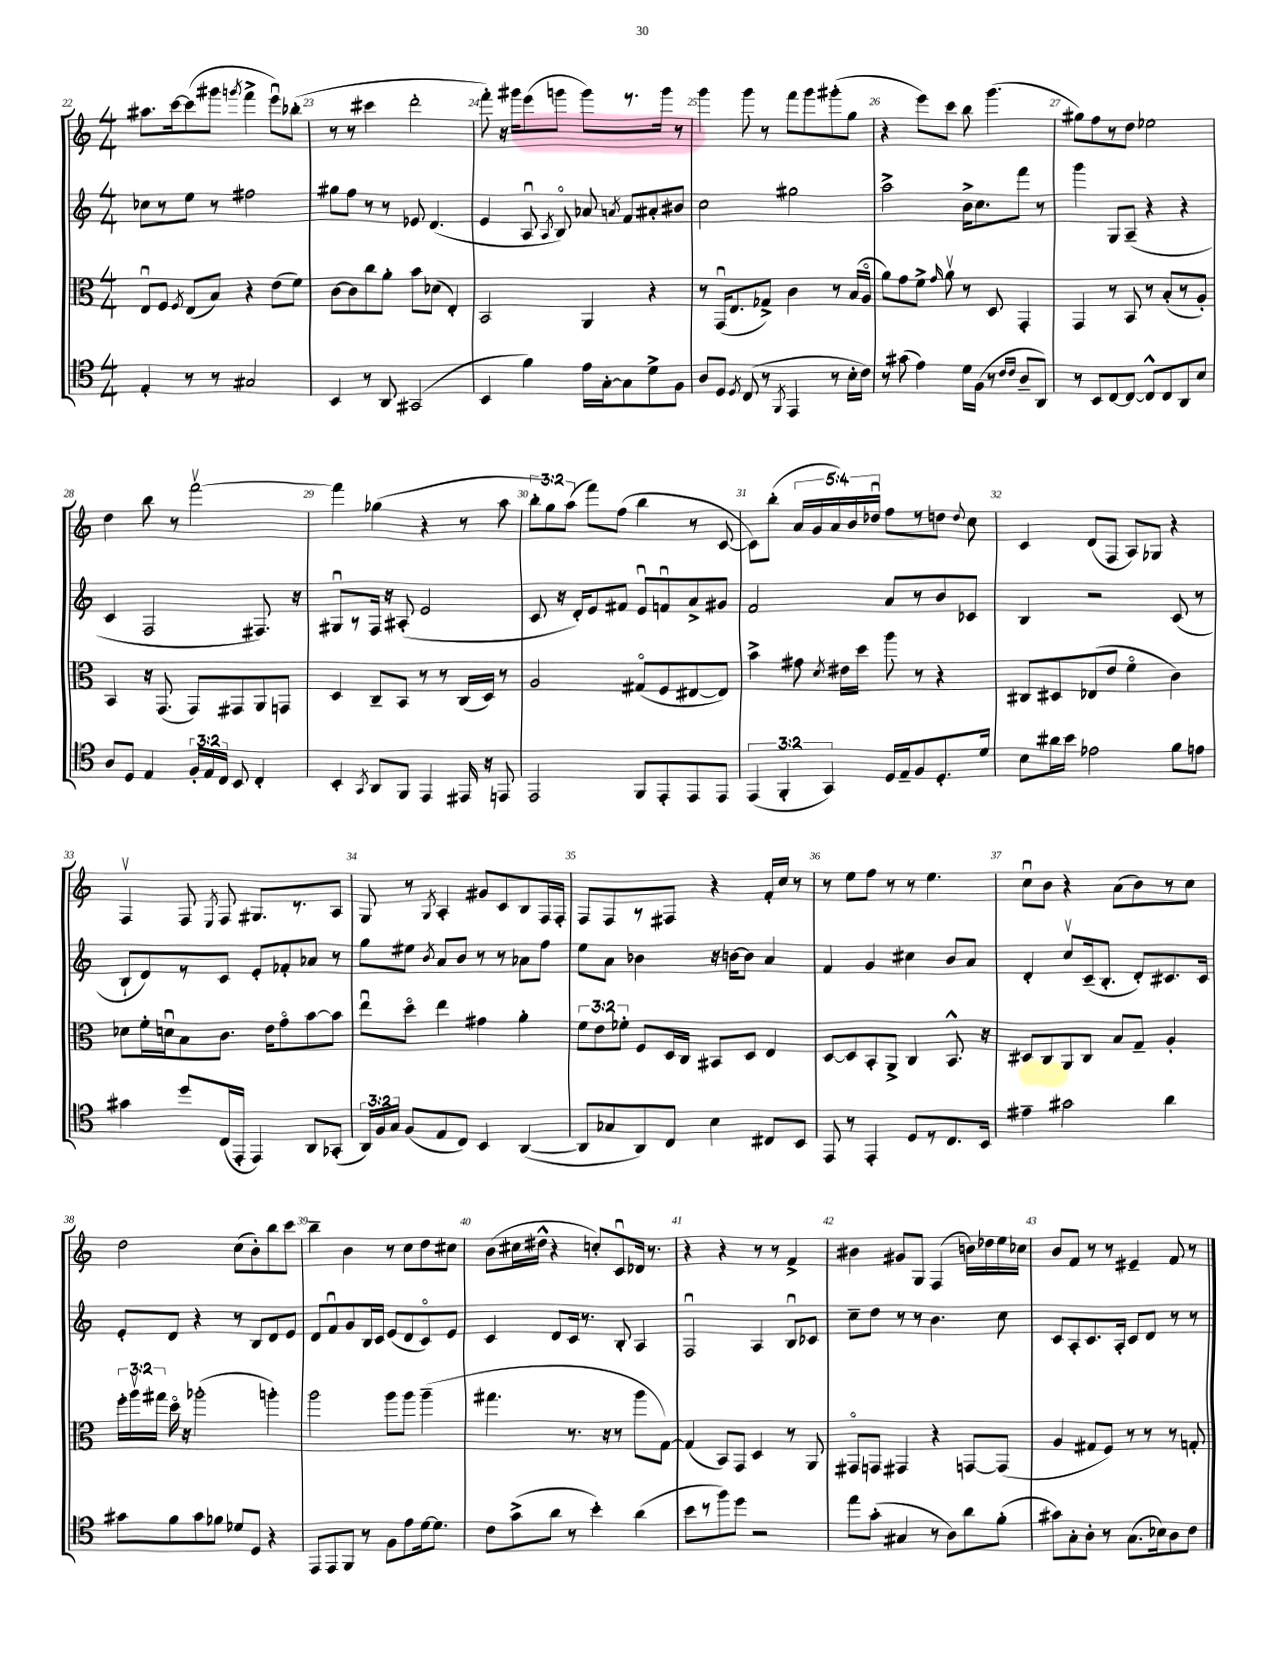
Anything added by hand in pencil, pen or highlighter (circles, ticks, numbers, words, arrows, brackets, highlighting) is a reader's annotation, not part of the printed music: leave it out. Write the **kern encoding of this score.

**kern	**kern	**kern	**kern
*staff4	*staff3	*staff2	*staff1
*clefC4	*clefC3	*clefG2	*clefG2
*k[]	*k[]	*k[]	*k[]
*M4/4	*M4/4	*M4/4	*M4/4
4E'	8Eu	8cc-	8.aa#
.	8F	8r	.
.	.	.	[16ccc
.	8qF	.	.
8r	(8E	8ee	(8ccc]
8r	8B)	8r	8ggg#
.	.	.	8qggg
2G#	4r	2ff#	4fff^
.	(8e	.	8eeeu)
.	8f)	.	(8bb-'
=	=	=	=
4BB	[8c	8gg#	8r
.	8c]	8ff	8r
8r	8cc	8r	4ccc#
8AA	8a'	8r	.
(2GG#	8b	8e-	2ddd'
.	(8d-	(4.d	.
.	4E')	.	.
=	=	=	=
4BB	2BB	4e	8fff')
.	.	.	16r
.	.	.	16ggg#
4f)	.	8Au	(8eee
.	.	8qA	.
.	.	8Bo)	8ggg
16e	4AA	8a-	8ggg)
[16G'	.	.	.
.	.	8qa	.
8G]	.	8f	8.r
8d^	4r	8a#'	.
.	.	.	16ggg
8F	.	8b#	8r
=	=	=	=
8A	8r	2cc	4ggg
8D	(16GGu	.	.
.	8.E	.	.
8qD	.	.	.
(8C	.	.	8ggg
8r	8G-^)	.	8r
8qFF	.	.	.
4EE	4c	2gg#	8fff
.	.	.	8ggg
8r	8r	.	(8ggg#'
16B'	(16B	.	8gg
16c)	16Ao	.	.
=	=	=	=
8r	8a)	2aa^	4r
(8g#	8g	.	.
4e)	8f^	.	8eee)
.	16qqg	.	.
.	8av	.	8ccc
16d	8r	16b^	8bb
(16F	.	8.cc	.
8r	8D	.	(4.ggg
16qqc	.	.	.
16qqc	.	.	.
8A~	4GG'	8fff	.
8AA)	.	8r	.
=	=	=	=
8r	4GG	4ggg	8gg#)
8BB	.	.	8ff
[8C	8r	8G	8r
8C_	8BB	(8A~	8dd
8C^^]	8r	4r	2ee-
8C	(8B'	.	.
8AA	8r	4r	.
8B	8A')	.	.
=	=	=	=
8A	4BB	4c	4dd
8D	.	.	.
4E	16r	2F	8bb
.	(8.GG	.	.
.	.	.	8r
24F'	8GG)	.	[2fffv
24E	.	.	.
24C	.	.	.
8BB	8GG#	.	.
4C'	8AA	8.F#)	.
.	8GG	.	.
.	.	16r	.
=	=	=	=
4BB'	4D	8G#u	4fff]
.	.	8r	.
8qGG	.	.	.
8AA	8C~	16F	(4gg-
.	.	16r	.
8FF	8BB	(8A#'	.
4EE	8r	2e	4r
.	8r	.	.
16EE#	(16C	.	8r
16r	16D)	.	.
8EE	8r	.	8aa
=	=	=	=
2EE	2A	8c	12bb'
.	.	.	12gg)
.	.	16r	.
.	.	.	(12aa
.	.	16d')	.
.	.	8e	8fff)
.	.	8f#	(8ff
8FF	(8G#o	8eu	4bb
8EE'	8F	8fu	.
8EE	[8E#	8a^	8r
8EE	8E#])	8g#	[8c
=	=	=	=
(6EE	4b^	2f	8c])
.	.	.	(8bb'
6FF'	.	.	.
.	8g#	.	20a
.	.	.	20g
6GG)	.	.	.
.	.	.	20a)
.	8qd	.	.
.	16e#	.	.
.	.	.	20b
.	16dd	.	.
.	.	.	20dd-u
16D	8aa	8a	8ff
16E~	.	.	.
8F	8r	8r	8r
8.D'	4r	8b	8dd
.	.	.	8qqdd
.	.	8c-	8cc
16d	.	.	.
=	=	=	=
8B	8C#	4B	4c
16a#	8D#	.	.
16b	.	.	.
2e-	(8E-	2r	(8d
.	8e	.	8F
.	4fo	.	8A)
.	.	.	8G-
8f	4c)	(8c	4r
8e	.	8r	.
=	=	=	=
4g#	8d-	8B`	4Fv
.	16f'	8d)	.
.	16du	.	.
8dd	8B	8r	8F
.	.	.	8qE
(16C	8.c	8c	8F
16EE'	.	.	.
4EE)	.	8e'	8.G#
.	16e	.	.
.	8go	8f-'	.
.	.	.	8.r
8AA	[8b	8a-	.
(8GG-'	8b]	8r	8A
=	=	=	=
24AA)	8eeu	8gg	8G
24F	.	.	.
24G	.	.	.
(8F	8ddo	8ee#	8r
.	.	8qb	8qG
8E	4ee	8a	4A'
8C)	.	8b	.
4BB	4g#	8r	8g#
.	.	8r	8c
([4AA	4a'	8a-	8B
.	.	8ff	16F
.	.	.	16F'
=	=	=	=
8AA]	12f	8ee	8F
.	12e	.	.
8G-	.	8a	8F
.	12f-'	.	.
8AA)	8F	4b-	8r
8C	16D	.	8F#
.	16C	.	.
4B	8BB#	16r	4r
.	.	[16b	.
.	8D	8b]	.
8C#	4E	4a	16f'
.	.	.	16cc
8BB	.	.	8r
=	=	=	=
8EE	[8D	4f	8r
8r	8D]	.	8ee
4EE'	8BB'	4g	8ff
.	8AA^	.	8r
8D	4C	4cc#	8r
8r	.	.	4.ee
8.C	8.BB^^	8b	.
.	.	8a	.
16BB	16r	.	.
=	=	=	=
4e#~	8D#	4d'	8ccu
.	8C	.	8b
2g#	8AA	8ccv	4r
.	8C	(16c~	.
.	.	8.B'	.
.	8B	.	(8a
.	8G~	8d')	8b)
4a	4A'	8.c#	8r
.	.	.	8cc
.	.	16c#	.
=	=	=	=
8g#	24ff'	8e'	2dd
.	24aav	.	.
.	24gg#	.	.
8f	16ddo	8d	.
.	16r	.	.
8g#	(2aa-'	4r	.
8f-	.	.	.
8d-	.	8r	(8cc
8D	.	8B	8b')
4r	4aa')	8d	8bb
.	.	8e	8ccc
=	=	=	=
8EE	2aa	8d	4bb~
8EE	.	8fu	.
8FF	.	8g	4b
8r	.	16B	.
.	.	16c	.
8F	8aa	(8e	8r
8e	8aa	8d	8cc
[16d	(4aa~	8co)	8dd
8.d]	.	.	.
.	.	8e	8cc#
=	=	=	=
8c	4.gg#	4c	(8b
(8g^	.	.	16cc#
.	.	.	16dd#^^
8a	.	8d	4r
8r	8.r	16c	.
.	.	8.r	.
4b')	.	.	8cc')
.	16r	.	.
.	8r	8B'	8cu
(4a	8aa	4A	16d-
.	.	.	8.r
.	[8G)	.	.
=	=	=	=
8b	(4G]	2Fu	4r
8r	.	.	.
8ff)	8BB)	.	4r
8dd	8GG	.	.
2r	4D	4A	8r
.	.	.	8r
.	8r	8Bu	4f^
.	8AA	8c-	.
=	=	=	=
8ee	8GG#o	8cc~	4b#
(8g'	8GG	8dd	.
4G#	4GG#	8r	8g#
.	.	8r	8G
8r	4r	4.b	(4F
8A)	.	.	.
8a	[8GG	.	16b)
.	.	.	16dd-
(8f'	(8GG]	8cc	16ee
.	.	.	16cc-
=	=	=	=
8g#)	4A	8c	8b
8G'	.	8A'	8f
8A'	8G#	8.c	8r
8r	8F)	.	8r
.	.	16A'	.
(8.G	8r	8c	4e#~
.	8r	8d	.
16B-)	.	.	.
8A	8r	8r	8f
8c	8G'	8r	8r
==	==	==	==
*-	*-	*-	*-
